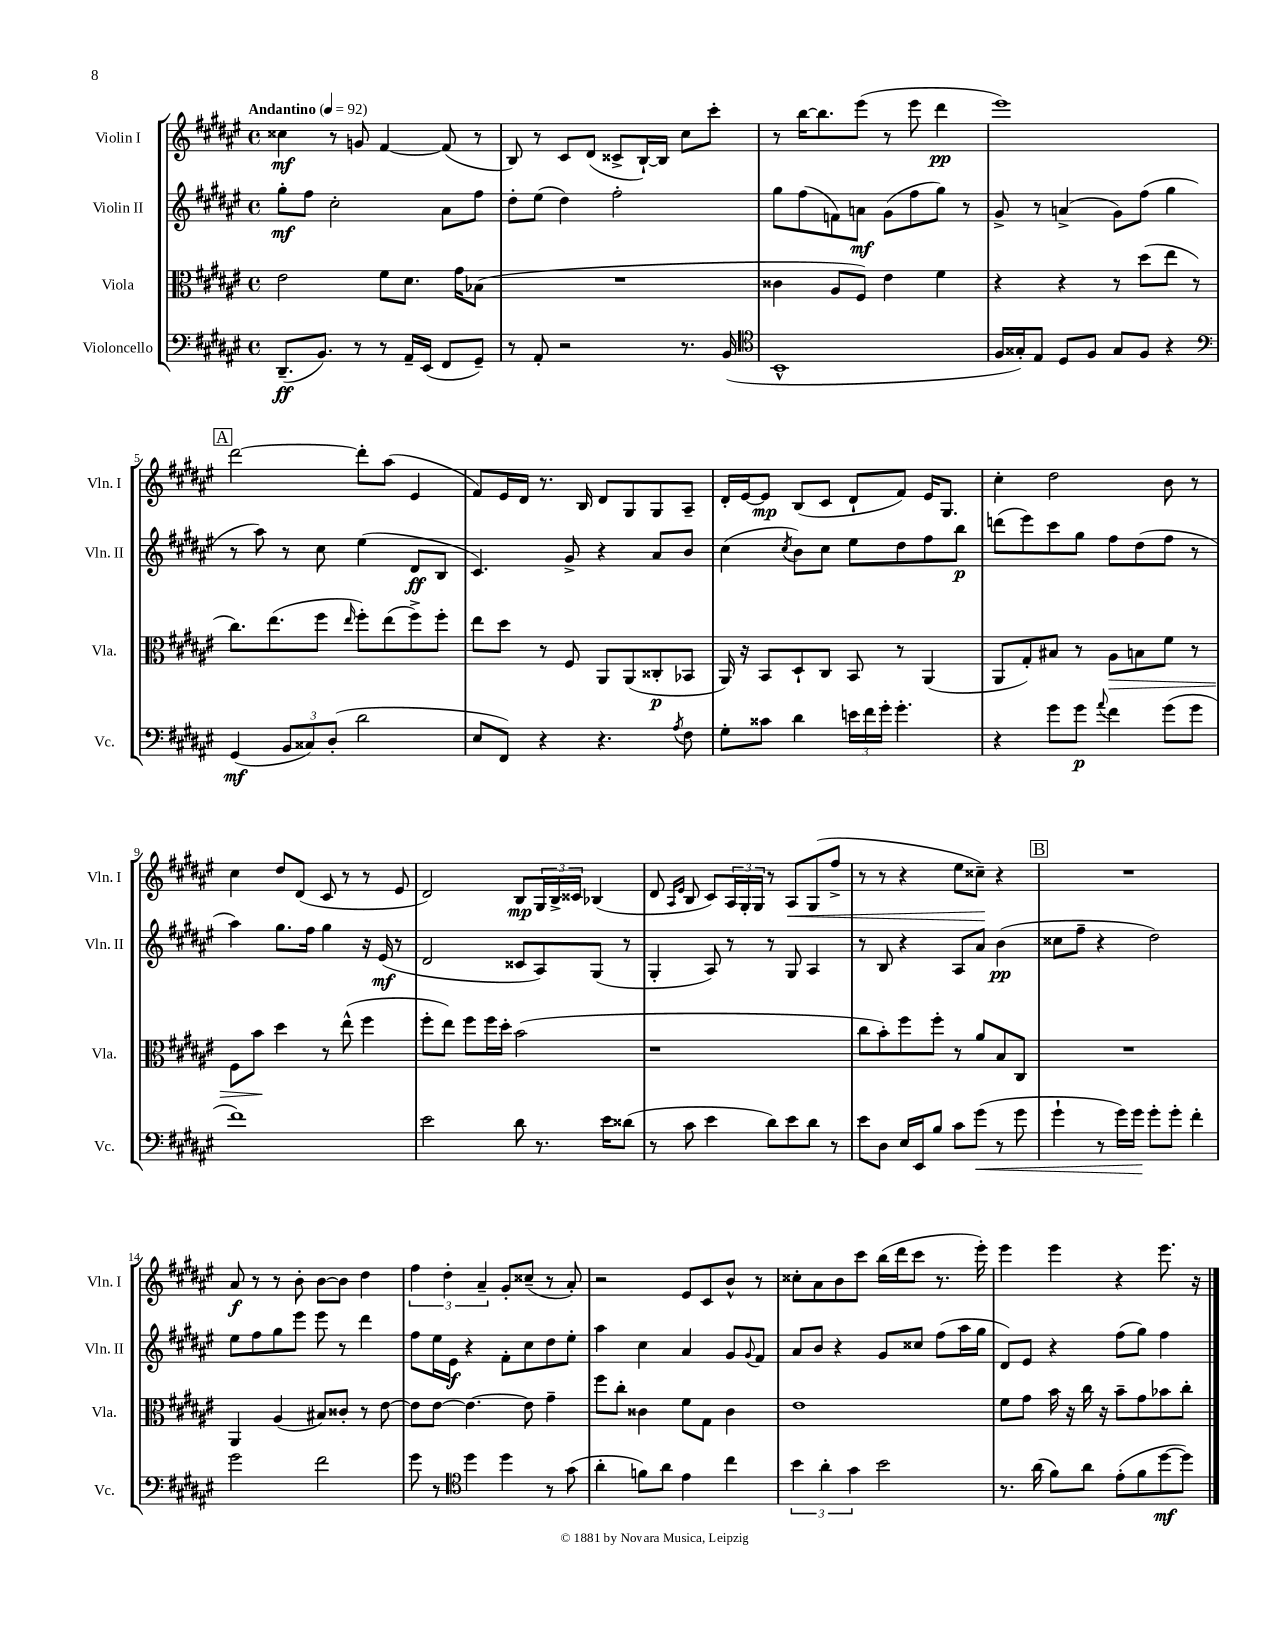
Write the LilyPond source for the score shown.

<<
\new StaffGroup <<
\new Staff = "s0" \with { instrumentName = "Violin I" shortInstrumentName = "Vln. I" } {
    \clef treble \key fis \major \defaultTimeSignature \time 4/4 \tempo "Andantino" 4 = 92
    cisis''4\mf r8 g'8 fis'4~ fis'8( r8 |
    b8) r8 cis'8 dis'8( cisis'8-> b16~-!) b16 cis''8 cis'''8-. |
    r8 b''16~ b''8. eis'''8( r8 eis'''8 dis'''4\pp |
    eis'''1) |
    \mark \markup { \box "A" } dis'''2~ dis'''8-. ais''8( eis'4 |
    fis'8) eis'16 dis'16 r8. b16 dis'8 gis8 gis8 ais8-- |
    dis'16-. eis'16~ eis'8\mp b8( cis'8 dis'8-! fis'8) eis'16 gis8. |
    cis''4-. dis''2 b'8 r8 |
    cis''4 dis''8 dis'8( cis'8 r8 r8 eis'8 |
    dis'2) b8\mp \tuplet 3/2 { gis16 b16-> cisis'16 } bes4( |
    dis'8 \grace { ais16 eis'16 } b8 cis'8) \tuplet 3/2 { ais16 gis16-. gis16 } r8 ais8\< gis8( fis''8-> |
    r8 r8 r4 eis''8 cisis''8--\!) r4 |
    \mark \markup { \box "B" } R1 |
    ais'8\f r8 r8 b'8-. b'8~ b'8 dis''4 |
    \tuplet 3/2 { fis''4 dis''4-. ais'4-- } gis'8-. cisis''8--( r8 ais'8-.) |
    r2 eis'8 cis'8 b'8-^ r8 |
    cisis''8-. ais'8 b'8 cis'''8 b''16( dis'''16 cis'''8 r8. eis'''16-.) |
    eis'''4 eis'''4 r4 eis'''8. r16 \bar "|." |
}
\new Staff = "s1" \with { instrumentName = "Violin II" shortInstrumentName = "Vln. II" } {
    \clef treble \key fis \major \defaultTimeSignature \time 4/4
    gis''8-.\mf fis''8 cis''2-. ais'8 fis''8 |
    dis''8-. eis''8( dis''4) fis''2-. |
    gis''8 fis''8( f'8) a'8\mf gis'8( fis''8 gis''8) r8 |
    gis'8-> r8 a'4->( gis'8) fis''8( gis''4 |
    \mark \markup { \box "A" } r8 ais''8) r8 cis''8 eis''4( dis'8\ff b8 |
    cis'4.) gis'8-> r4 ais'8 b'8 |
    cis''4( \acciaccatura { cis''8 } b'8) cis''8 eis''8 dis''8 fis''8 b''8\p |
    d'''8( eis'''8) cis'''8 gis''8 fis''8 dis''8( fis''8 r8 |
    ais''4) gis''8. fis''16 gis''4 r16 eis'16\mf( r8 |
    dis'2 cisis'8 ais8) gis8( r8 |
    gis4-. ais8) r8 r8 gis8 ais4 |
    r8 b8 r4 ais8 ais'8 b'4\pp( |
    \mark \markup { \box "B" } cisis''8 fis''8-- r4 dis''2) |
    eis''8 fis''8 gis''8 eis'''8 eis'''8 r8 dis'''4 |
    fis''8 eis''16 eis'16\f r4 fis'8-. cis''8 dis''8 eis''8-. |
    ais''4 cis''4 ais'4 gis'8 \appoggiatura { gis'8 } fis'8 |
    ais'8 b'8 r4 gis'8 cisis''8 fis''8( ais''16 gis''16 |
    dis'8) eis'8 r4 fis''8( gis''8) fis''4 \bar "|." |
}
\new Staff = "s2" \with { instrumentName = "Viola" shortInstrumentName = "Vla." } {
    \clef alto \key fis \major \defaultTimeSignature \time 4/4
    eis'2 fis'8 dis'8. gis'16 bes8( |
    R1 |
    cisis'4 ais8 fis8) eis'4 fis'4 |
    r4 r4 r8 dis''8( eis''8 r8 |
    \mark \markup { \box "A" } cis''8.) eis''8.( fis''8 \grace { eis''16 } fis''8-.) eis''8( fis''8->) fis''8-. |
    eis''8 dis''8 r8 fis8 ais,8 ais,8( cisis8-.\p bes,8 |
    ais,16) r16 b,8 dis8-! cis8 b,8 r8 ais,4( |
    ais,8 gis8-.) bis8 r8 ais8\> b8 fis'8 r8 |
    fis8 b'8\! dis''4 r8 eis''8-^( fis''4 |
    fis''8-. eis''8) fis''8 fis''16 dis''16-. b'2( |
    r1 |
    cis''8 b'8-.) fis''8 fis''8-. r8 ais'8 b8 cis8 |
    \mark \markup { \box "B" } R1 |
    ais,4 ais4( bis8) cisis'8-. r8 eis'8~ |
    eis'8 eis'8~ eis'4.~ eis'8 gis'4-- |
    fis''8 cis''8-. cisis'4 fis'8 gis8 cisis'4 |
    eis'1 |
    fis'8 gis'8 b'16 r16 cis''16 r16 b'8-- gis'8 bes'8 cis''8-. \bar "|." |
}
\new Staff = "s3" \with { instrumentName = "Violoncello" shortInstrumentName = "Vc." } {
    \clef bass \key fis \major \defaultTimeSignature \time 4/4
    dis,8.--\ff( b,8.) r8 r8 ais,16-- eis,16( fis,8 gis,8--) |
    r8 ais,8-. r2 r8. b,16( |
    \clef tenor b,1-^ |
    fis16 gisis16-.) eis8 dis8 fis8 gisis8 fis8 r4 |
    \mark \markup { \box "A" } \clef bass gis,4\mf( \tuplet 3/2 { b,8 cisis8) dis8-.( } dis'2 |
    eis8 fis,8) r4 r4. \acciaccatura { ais8 } fis8 |
    gis8-. cisis'8 dis'4 \tuplet 3/2 { e'16 fis'16 gis'16-. } gis'4.-. |
    r4 gis'8 gis'8\p \appoggiatura { ais'8 } fis'4 gis'8( gis'8 |
    fis'1) |
    eis'2 dis'8 r8. eis'16 disis'8( |
    r8 cis'8 eis'4 dis'8) eis'8 dis'8 r8 |
    eis'8 dis8 eis16 eis,16 b8 cis'8 gis'8\<( r8 gis'8 |
    \mark \markup { \box "B" } gis'4-! r8 gis'16) gis'16\! gis'8-. gis'8-. fis'4-. |
    gis'2 fis'2 |
    gis'8 r8 \clef tenor dis''4 dis''4 r8 gis'8( |
    ais'4-. f'8) ais'8 eis'4 cis''4 |
    \tuplet 3/2 { b'4 ais'4-. gis'4 } b'2 |
    r8. ais'16( fis'8) ais'8 eis'8-.( fis'8 dis''8~\mf dis''8) \bar "|." |
}
>>
>>
